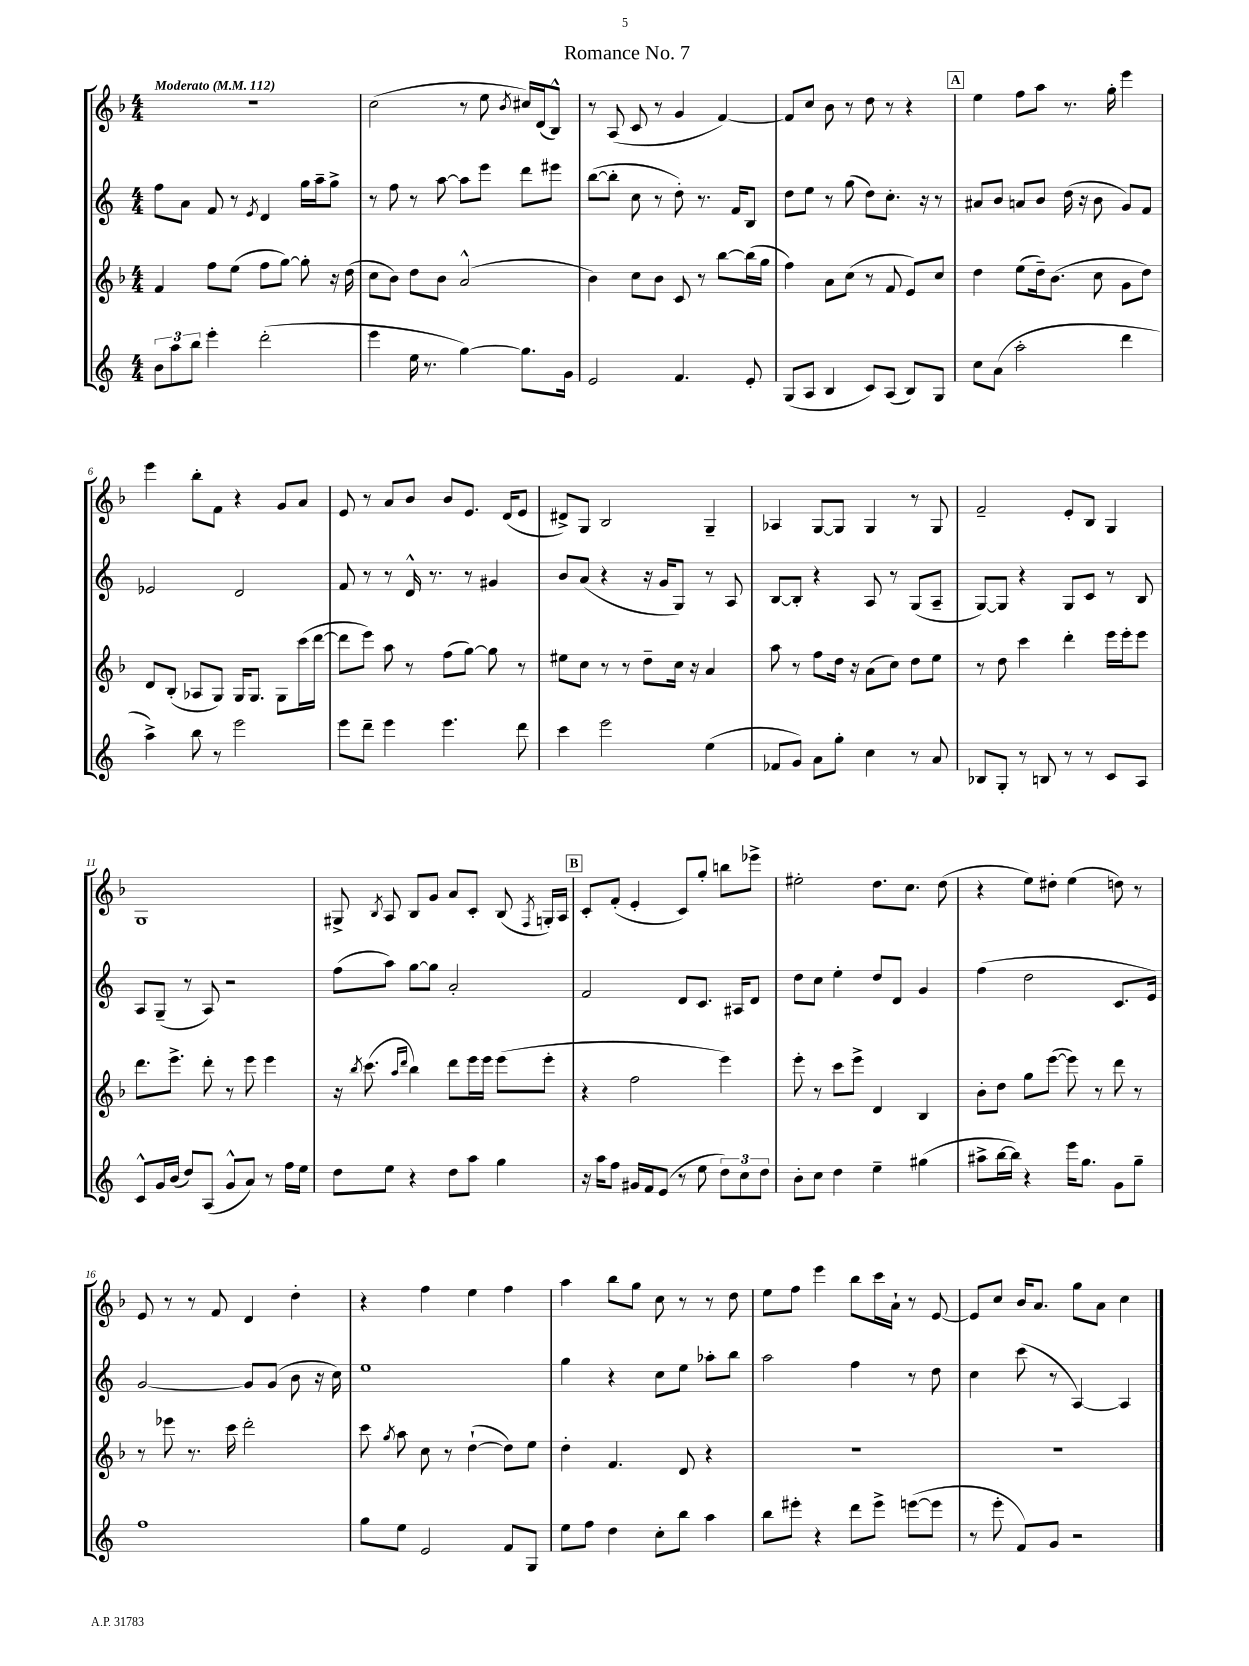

**kern	**kern	**kern	**kern
*part4	*part3	*part2	*part1
*staff4	*staff3	*staff2	*staff1
*clefG2	*clefG2	*clefG2	*clefG2
*k[]	*k[b-]	*k[]	*k[b-]
*M4/4	*M4/4	*M4/4	*M4/4
*MM112	*MM112	*MM112	*MM112
=1	=1	=1	=1
!	!	!	!LO:TX:a:B:t=Moderato
12b\L	4f/	8ff\L	1r
12aa\	.	.	.
.	.	8a\J	.
12bb\J	.	.	.
4eee'\	8ff\L	8f/	.
.	(8ee\J	8r	.
.	.	8qe/	.
(2ddd'\	8ff\L	4d/	.
.	[8gg\J)	.	.
.	8gg'\]	16gg\LL	.
.	.	16aa~\J	.
.	16r	8gg^\J	.
.	(16dd\	.	.
=2	=2	=2	=2
4eee\	8cc\L	8r	(2cc\
.	8b-\J)	8ff\	.
16ee\	8dd\L	8r	.
8.r	.	.	.
.	8b-\J	[8aa\	.
[4gg\)	(2a^^/	8aa\L]	8r
.	.	8eee\J	8ee\
.	.	.	8qb-/
8.gg\L]	.	8ddd\L	16cc#X/LL)
.	.	.	(16d/J
.	.	8eee#X\J	8B-^^/J)
16g\Jk	.	.	.
=3	=3	=3	=3
2e/	4b-\)	([8bb\L	8r
.	.	8bb'\J]	(8A/
.	8cc\L	8cc\	8c/
.	8b-\J	8r	8r
4.f/	8c/	8dd'\)	4g/
.	8r	8.r	.
.	[8bb-\L	.	[4f/)
.	.	16f/KL	.
8e'/	(16bb-\L]	8B/J	.
.	16gg\JJ	.	.
=4	=4	=4	=4
(8G/L	4ff\)	8dd\L	8f/L]
8A/J	.	8ee\J	8cc/J
4B/	8a\L	8r	8b-\
.	(8cc\J	(8gg\	8r
8c/L)	8r	8dd\L)	8dd\
(8A/J	8f/	8.cc'\J	8r
8B/L)	8e/L)	.	4r
.	.	16r	.
8G/J	8cc/J	8r	.
!!LO:REH:place=s1:t=A
=5	=5	=5	=5
8cc\L	4dd\	8a#X/L	4ee\
(8a\J	.	8b/J	.
2aa'\	(8ee\L	8an/L	8ff\L
.	16dd~\k)	8b/J	8aa\J
.	(8.b-\J	.	.
.	.	(16dd\	8.r
.	.	16r	.
.	8cc\	8b\	.
.	.	.	16gg'\
4ddd\	8g\L	8g/L)	4eee\
.	8dd\J)	8f/J	.
!!LO:LB:g=z
=6	=6	=6	=6
4aa^\)	8d/L	2e-X/	4eee\
.	(8B-'/J	.	.
8bb\	8A-X/L	.	8bb-'\L
8r	8G/J)	.	8f\J
2eee\	16G/KL	2d/	4r
.	8.G/J	.	.
.	8G\L	.	8g/L
.	(16ccc\L	.	8a/J
.	[16ddd\JJ	.	.
=7	=7	=7	=7
8eee\L	8ddd\L]	8f/	8e/
8ddd~\J	8eee\J)	8r	8r
4eee\	8aa\	8r	8a/L
.	8r	16d^^/	8b-/J
.	.	8.r	.
4.eee\	(8ff\L	.	8b-/L
.	[8gg\J)	8r	8.e/J
.	8gg\]	4g#X/	.
.	.	.	(16d/KL
8ddd\	8r	.	8e/J
=8	=8	=8	=8
4ccc\	8ee#X\L	8b/L	8d#X^/L)
.	8cc\J	(8a/J	8G/J
2eee\	8r	4r	2B-/
.	8r	.	.
.	8dd~\L	16r	.
.	.	16g/KL	.
.	16cc\Jk	8G/J)	.
.	16r	.	.
(4ee\	4a/	8r	4G~/
.	.	8A/	.
=9	=9	=9	=9
8f-X/L	8aa\	[8B/L	4A-X/
8g/J)	8r	8B'/J]	.
8a\L	8ff\L	4r	[8G/L
8gg'\J	16dd\Jk	.	8G/J]
.	16r	.	.
4cc\	(8a\L	8A/	4G/
.	8cc\J)	8r	.
8r	8dd\L	(8G/L	8r
8a/	8ee\J	8A~/J	8G/
=10	=10	=10	=10
8B-X/L	8r	[8G/L)	2f~/
8G'/J	8dd\	8G/J]	.
8r	4ccc\	4r	.
8Bn/	.	.	.
8r	4ddd'\	8G/L	8e'/L
8r	.	8c/J	8B-/J
8c/L	16eee\LL	8r	4G/
.	16eee'\J	.	.
8A/J	8eee\J	8B/	.
!!LO:LB:g=z
=11	=11	=11	=11
8c^^/L	8.ddd\L	8A/L	1G
16g/L	.	(8G~/J	.
(16b/JJ	8.eee^\J	.	.
8dd/L)	.	8r	.
(8A/J	8ddd'\	8A/)	.
8g^^/L	8r	2r	.
8a/J)	8eee\	.	.
8r	4eee\	.	.
16ff\LL	.	.	.
16ee\JJ	.	.	.
=12	=12	=12	=12
8dd\L	16r	(8ff\L	8G#X^/
.	8qbb-/	.	.
.	(8.ccc\	.	.
.	.	.	8qB-/
8ee\J	.	8aa\J)	8A/
.	16qqaa/LL	.	.
.	16qqddd/JJ	.	.
4r	4bb-\)	[8gg\L	8B-/L
.	.	8gg\J]	8g/J
8dd\L	8ddd\L	2a'/	8a/L
8aa\J	16eee\L	.	8c'/J
.	16eee\JJ	.	.
4gg\	(8eee\L	.	(8B-/
.	.	.	8qF/
.	8eee'\J	.	16Gn'/LL)
.	.	.	16A/JJ
!!LO:REH:place=s1:t=B
=13	=13	=13	=13
16r	4r	2f/	8c'/L
16aa\KL	.	.	.
8ff\J	.	.	(8f'/J
16g#X/LL	2ff\	.	4e'/
16f/J	.	.	.
(8e/J	.	.	.
8r	.	8d/L	8c/L)
8ee\	.	8.c/J	8gg'/J
12dd\L)	4eee\)	.	8bbn\L
.	.	16A#X/KL	.
12cc\	.	.	.
.	.	8d/J	8eee-X^\J
12dd\J	.	.	.
=14	=14	=14	=14
8b'\L	8eee'\	8dd\L	2ee#X'\
8cc\J	8r	8cc\J	.
4dd\	8ccc\L	4ee'\	.
.	8eee^\J	.	.
4ee~\	4d/	8dd/L	8.dd\L
.	.	8d/J	.
.	.	.	8.cc\J
(4gg#X\	4B-/	4g/	.
.	.	.	(8dd\
=15	=15	=15	=15
8aa#X^\L	8b-'\L	(4ff\	4r
[16bb\L	8dd\J	.	.
16bb\JJ])	.	.	.
4r	8gg\L	2dd\	8ee\L)
.	([8eee\J	.	8dd#X'\J
16eee\KL	8eee\])	.	(4ee\
8.gg\J	.	.	.
.	8r	.	.
8g\L	8ddd\	8.c/L	8ddn\)
8gg~\J	8r	.	8r
.	.	16e/Jk)	.
!!LO:LB:g=z
=16	=16	=16	=16
1ff	8r	[2g/	8e/
.	8eee-X\	.	8r
.	8.r	.	8r
.	.	.	8f/
.	16ccc\	.	.
.	2ddd'\	8g/L]	4d/
.	.	(8g/J	.
.	.	8b\	4dd'\
.	.	16r	.
.	.	16cc\)	.
=17	=17	=17	=17
8gg\L	8ccc\	1ee	4r
.	8qgg/	.	.
8ee\J	8aa\	.	.
2e/	8cc\	.	4ff\
.	8r	.	.
.	([4dd`\	.	4ee\
8f/L	8dd\L])	.	4ff\
8G/J	8ee\J	.	.
=18	=18	=18	=18
8ee\L	4dd'\	4gg\	4aa\
8ff\J	.	.	.
4dd\	4.f/	4r	8bb-\L
.	.	.	8gg\J
8cc'\L	.	8cc\L	8cc\
8bb\J	8d/	8ee\J	8r
4aa\	4r	8aa-X'\L	8r
.	.	8bb\J	8dd\
=19	=19	=19	=19
8bb\L	1r	2aa\	8ee\L
8eee#X'\J	.	.	8ff\J
4r	.	.	4eee\
8ddd\L	.	4ff\	8bb-\L
8eee#^\J	.	.	16ccc\L
.	.	.	16a`\JJ
([8eeen\L	.	8r	8r
8eee\J]	.	8dd\	[8e/
=20	=20	=20	=20
8r	1r	4cc\	8e/L]
8eee'\	.	.	8cc/J
8f/L)	.	(8ccc\	16b-/KL
.	.	.	8.a/J
8g/J	.	8r	.
2r	.	[4A/)	8gg\L
.	.	.	8a\J
.	.	4A/]	4cc\
==	==	==	==
*-	*-	*-	*-
